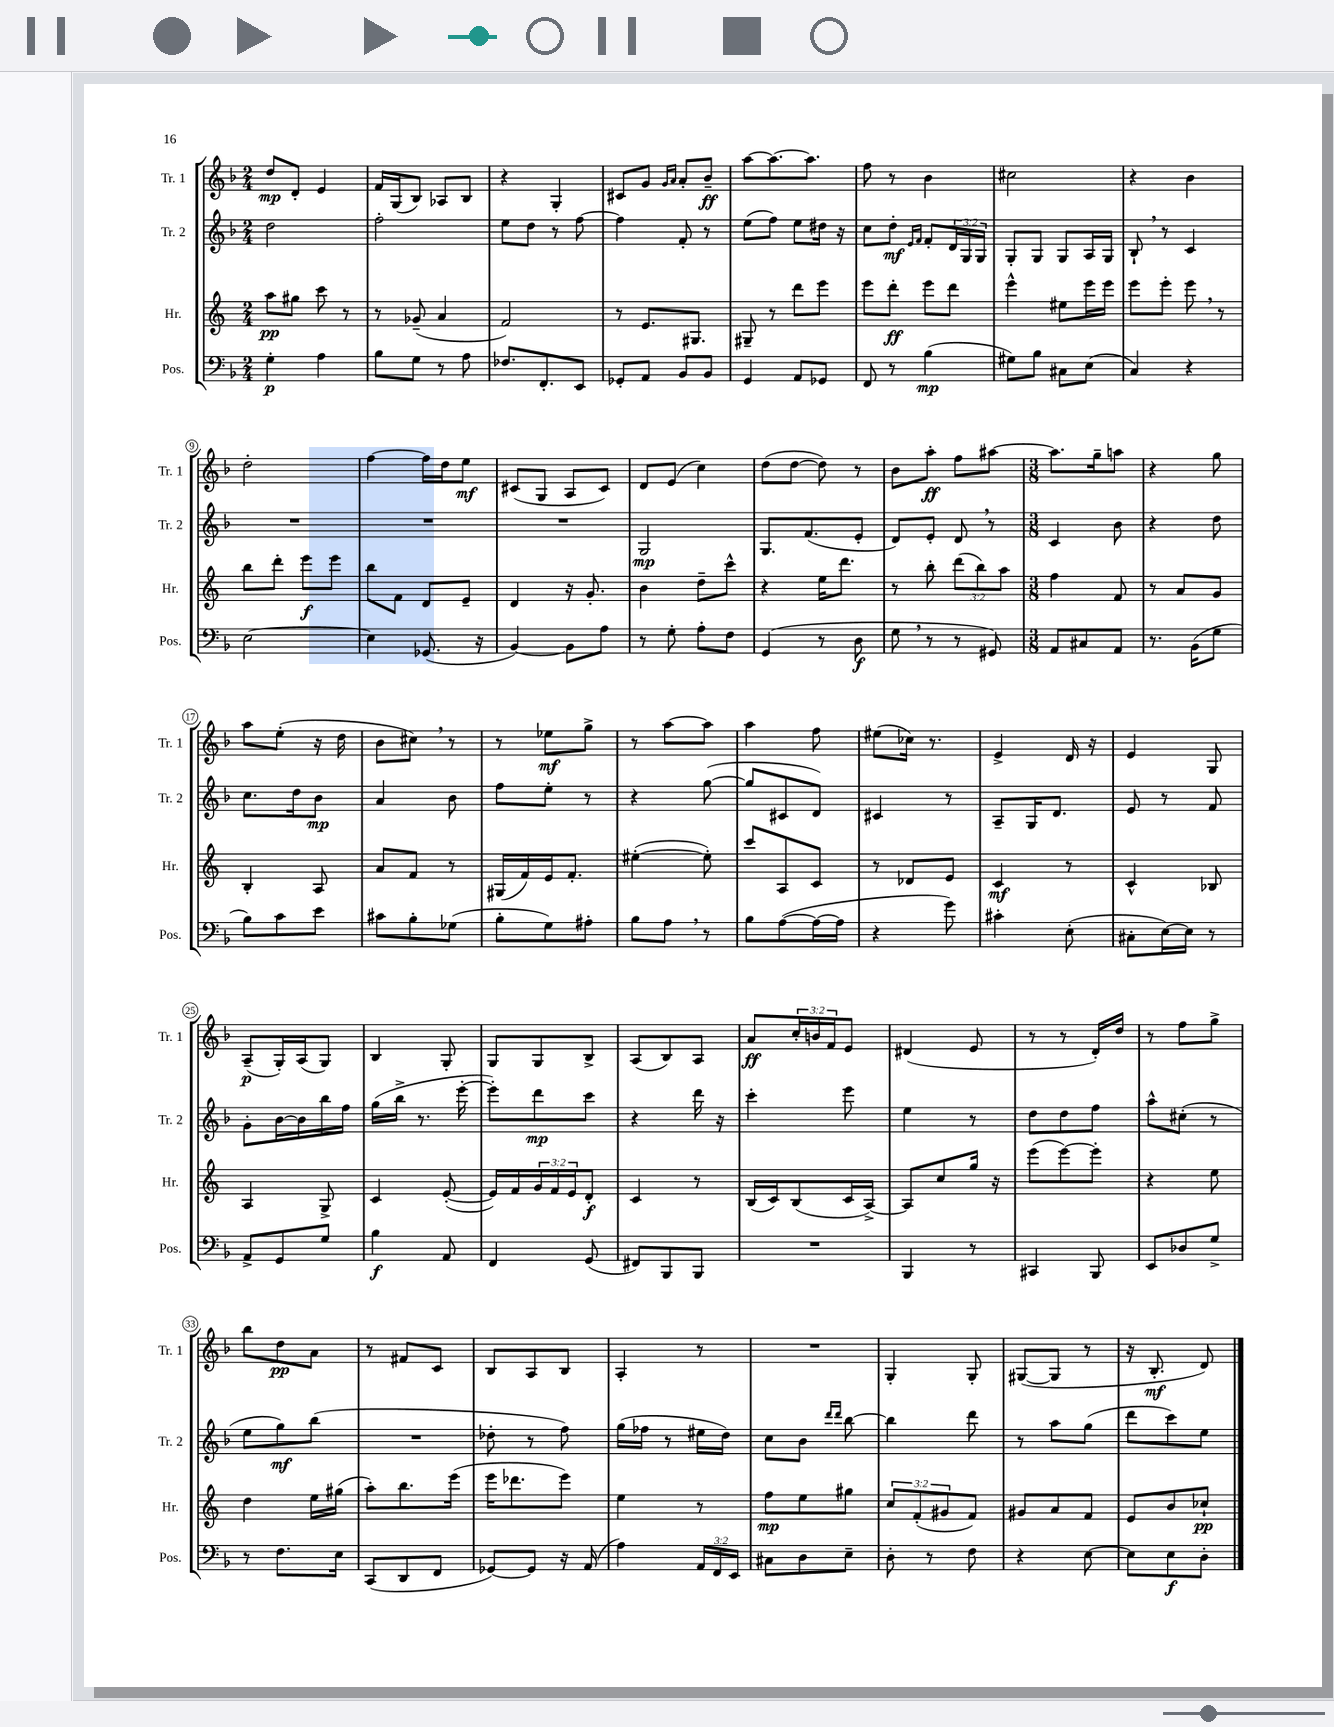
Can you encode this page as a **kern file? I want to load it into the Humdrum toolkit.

**kern	**kern	**kern	**kern
*staff4	*staff3	*staff2	*staff1
*clefF4	*clefG2	*clefG2	*clefG2
*k[b-]	*k[]	*k[b-]	*k[b-]
*M2/4	*M2/4	*M2/4	*M2/4
4G'	8aa	2dd	8dd
.	8gg#	.	8d'
4A	8ccc	.	4e
.	8r	.	.
=	=	=	=
8B-	8r	2ff'	16f
.	.	.	(16G
8G	(8g-~	.	8B-)
8r	4a	.	8A-
8A	.	.	8B-
=	=	=	=
8.F-	2f)	8ee	4r
.	.	8dd	.
8.FF'	.	.	.
.	.	8r	4G'
8EE	.	[8ff	.
=	=	=	=
8GG-'	8r	4ff]	8c#
8AA	8.e	.	8g
.	.	.	16qqg
.	.	.	16qqa
8BB-	.	8f'	8a'
.	8.G#	.	.
8BB-	.	8r	8b-~
=	=	=	=
4GG	8G#~	(8ee	[8aa
.	8r	8ff)	8.aa_
8AA	8ddd	8ee	.
.	.	.	8.aa]
8GG-	8eee	16dd#	.
.	.	16r	.
=	=	=	=
8FF	8eee	8cc	8ff
8r	8ddd'	8dd'	8r
.	.	16qqe	.
.	.	16qqf	.
(4B-	8eee	8f'	4b-
.	8ddd	24d	.
.	.	24G	.
.	.	24G	.
=	=	=	=
8G#)	4eee^^	8G'	2cc#
8B-	.	8G	.
8C#	8ee#	8G	.
(8E	16eee	16A	.
.	16eee	16G	.
=	=	=	=
4C)	8eee	8B-`	4r
.	8eee'	8r	.
4r	8eee	4c	4b-
.	8r	.	.
=	=	=	=
[2E	8bb	2r	2dd'
.	8ddd'	.	.
.	8eee	.	.
.	8eee	.	.
=	=	=	=
4E]	8bb	2r	[4ff
.	8f	.	.
(8.GG-	8d	.	16ff]
.	.	.	16dd
.	8e~	.	8ee
16r	.	.	.
=	=	=	=
[4BB-)	4d	2r	(8c#
.	.	.	8G
8BB-]	16r	.	8A
.	8.g'	.	.
8A	.	.	8c#)
=	=	=	=
8r	4b	2G	8d
8G'	.	.	(8e
8A'	8dd~	.	4cc)
8F	8ccc^^	.	.
=	=	=	=
(4GG	4r	8.G	(8dd
.	.	.	[8dd
.	.	(8.f	.
8r	16ee	.	8dd])
.	8.ddd	.	.
8D	.	8e'	8r
=	=	=	=
8G	8r	8d)	8b-
8r	8bb'	8e'	8aa'
8r	(12ddd	8d	8ff
.	12bb)	.	.
8GG#)	.	8r	[8aa#
.	12aa	.	.
=	=	=	=
*M3/8	*M3/8	*M3/8	*M3/8
8AA	4ff	4c	8.aa#]
8C#	.	.	.
.	.	.	16gg~
8AA	8f	8b-	8aa
=	=	=	=
8.r	8r	4r	4r
.	8a	.	.
(16BB-	.	.	.
8G	8g	8dd	8gg
=	=	=	=
8B-)	4B'	8.cc	8aa
8c	.	.	(8ee'
.	.	16dd	.
8e	8A	8b-	16r
.	.	.	16dd
=	=	=	=
8c#	8a	4a	8b-
8B-'	8f	.	8cc#)
(8G-	8r	8b-	8r
=	=	=	=
8B-'	(16G#	8ff	8r
.	16f)	.	.
8G)	16e	8ee'	8ee-
.	8.f'	.	.
8A#'	.	8r	8gg^
=	=	=	=
8B-	([4ee#'	4r	8r
8A	.	.	[8aa
8r	8ee#'])	([8gg	8aa]
=	=	=	=
8B-	8ccc	8gg]	4aa
([8A	8A	8c#	.
16A_	8c	8d)	8ff
16A]	.	.	.
=	=	=	=
4r	8r	4c#	(8ee#
.	8d-	.	16cc-)
.	.	.	8.r
8g)	8e	8r	.
=	=	=	=
4c#'	4c	8A~	4e^
.	.	16G	.
.	.	8.d	.
(8E'	8r	.	16d
.	.	.	16r
=	=	=	=
8C#'	4c^^	8e	4e
[16E)	.	8r	.
16E]	.	.	.
8r	8B-	8f	8G
=	=	=	=
8AA^	4A	8g'	(8A~
8GG	.	[16b-	16G')
.	.	16b-]	(16A
8G	8G^	16bb-	8G)
.	.	16ff	.
=	=	=	=
4B-	4c	(16gg	4B-
.	.	16bb-^	.
.	.	8.r	.
8AA	([8e'	.	8G'
.	.	[16eee'	.
=	=	=	=
4FF	16e])	8eee'])	8G
.	16f	.	.
.	24g	8ddd	8G
.	24f	.	.
.	24e	.	.
(8GG	8d'	8ccc	8B-^
=	=	=	=
8FF#)	4c	4r	(8A
8BBB-	.	.	8B-)
8BBB-	8r	16ddd	8A
.	.	16r	.
=	=	=	=
4.r	(16B	4ccc'	8a
.	16c)	.	.
.	(8B	.	24cc'
.	.	.	24b
.	.	.	24f
.	16c	8eee	8e
.	[16A^)	.	.
=	=	=	=
4BBB-	8A]	4ee	(4d#
.	8cc	.	.
8r	16gg	8r	8e
.	16r	.	.
=	=	=	=
4CC#	(8eee	8dd	8r
.	[8eee)	8dd	8r
8BBB-	8eee']	8ff	16d')
.	.	.	16dd
=	=	=	=
8EE	4r	8aa^^	8r
8D-	.	(8cc#'	8ff
8G^	8ee	8r	8gg^
=	=	=	=
8r	4dd	8ee	8bb-
8.F	.	8gg)	8dd
.	16ee	(8bb-	8a
16E	(16gg#	.	.
=	=	=	=
(8CC	8aa')	4.r	8r
8DD	8.bb	.	8f#
8FF	.	.	8c
.	(16eee	.	.
=	=	=	=
[8GG-)	16eee	8dd-'	8B-
.	8.ddd-	.	.
8GG-]	.	8r	8A
16r	8eee)	8ff)	8B-
(16AA	.	.	.
=	=	=	=
4A)	4ee	(16gg	4A'
.	.	16ff-	.
.	.	8r	.
24AA	8r	16ee#	8r
24FF	.	.	.
.	.	16dd)	.
24EE	.	.	.
=	=	=	=
8C#	8ff	8cc	4.r
8D	8ee	8b-	.
.	.	16qqddd	.
.	.	16qqddd	.
8E~	8gg#	[8bb-	.
=	=	=	=
8D'	12cc	4bb-]	4G'
.	(12f'	.	.
8r	.	.	.
.	12g#	.	.
8F	8f)	8ddd	8G'
=	=	=	=
4r	8g#	8r	([8G#
.	8a	8aa	8G#]
[8E	8f	(8gg	8r
=	=	=	=
8E]	8e	8ddd	16r
.	.	.	8.B-'
8E	8b	8ccc)	.
8D'	8cc-`	8ee	8d)
==	==	==	==
*-	*-	*-	*-
